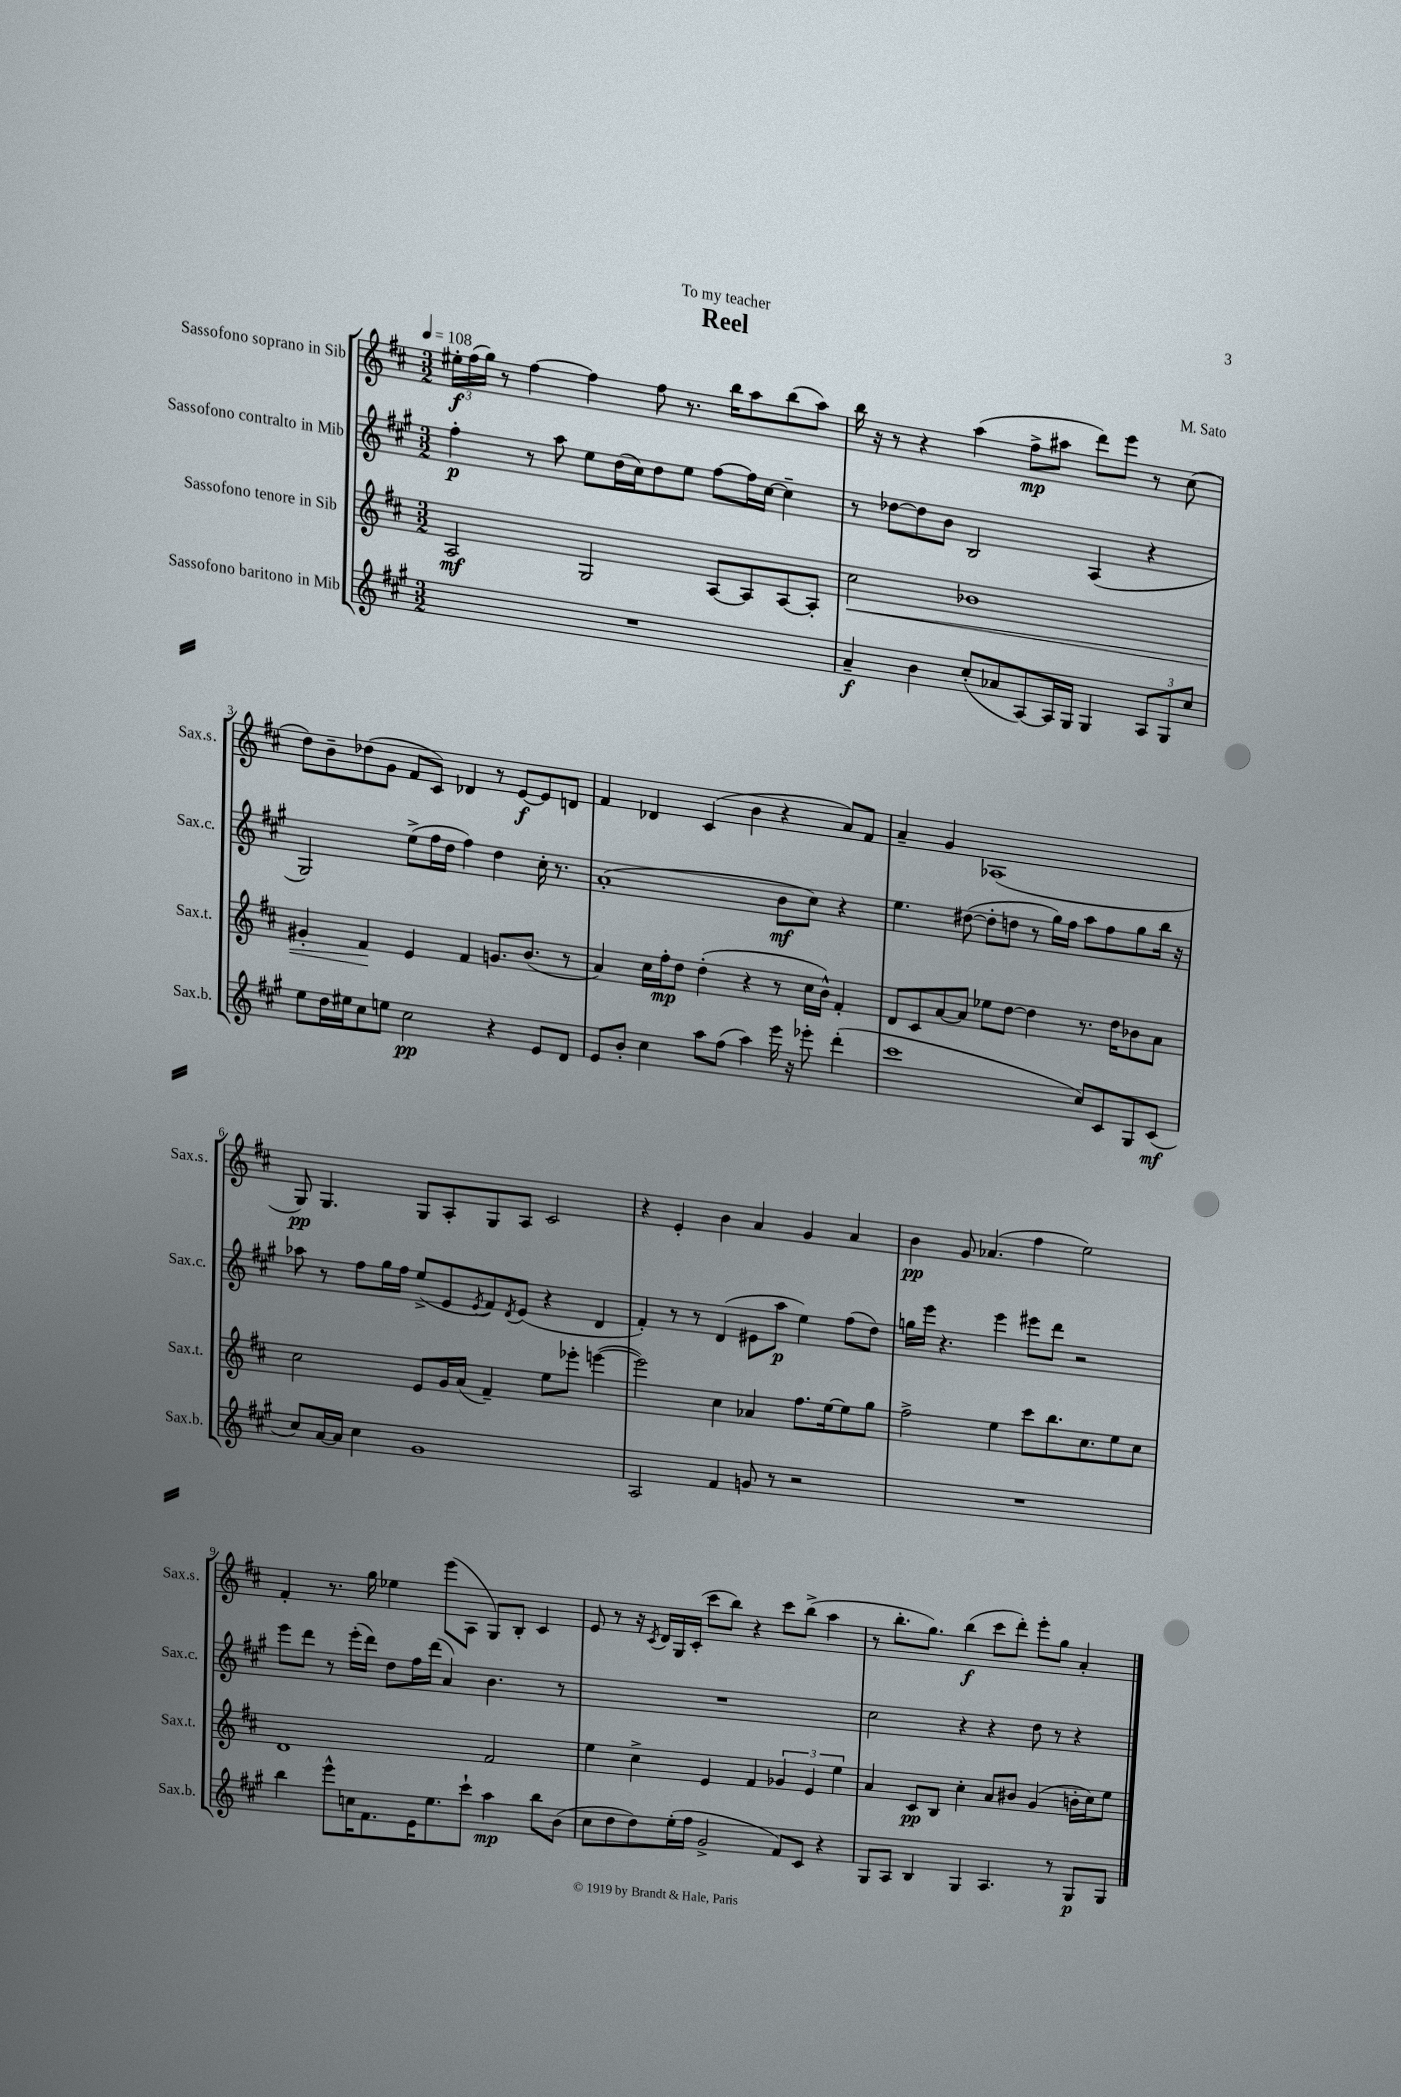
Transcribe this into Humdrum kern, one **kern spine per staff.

**kern	**kern	**kern	**kern
*staff4	*staff3	*staff2	*staff1
*clefG2	*clefG2	*clefG2	*clefG2
*k[f#c#g#]	*k[f#c#]	*k[f#c#g#]	*k[f#c#]
*M3/2	*M3/2	*M3/2	*M3/2
*MM108	*MM108	*MM108	*MM108
1.r	2A/	4ff#'\	24ee#'\LL
.	.	.	(24ff#\
.	.	.	24gg\JJ)
.	.	.	8r
.	.	8r	[4ff#\
.	.	8aa\	.
.	2G/	8ee\L	4ff#\]
.	.	(16dd\L	.
.	.	16cc#\J)	.
.	.	8dd\	8ff#\
.	.	8ee\J	8.r
.	[8A/L	[8ff#\L	.
.	.	.	16bb\LK
.	8A/]	16ff#\]L	8aa\
.	.	[16cc#\JJ	.
.	[8A/	4cc#~\]	(8bb\
.	8A'/]J	.	8aa\J)
=	=	=	=
4a~/	2cc#\	8r	16bb\
.	.	.	16r
.	.	[8dd-\L	8r
4b\	.	8dd-\]	4r
.	.	8b\J	.
(8cc#'/L	1b-	2B/	(4aa\
8a-/	.	.	.
[8A/)	.	.	8ff#^\L
16A/]L	.	.	8aa#\J
16G#/JJ	.	.	.
4G#/	.	(4A/	8ddd\L)
.	.	.	8eee\J
12A/L	.	4r	8r
12G#/	.	.	.
.	.	.	(8cc#\
12cc#/J	.	.	.
=	=	=	=
8ee\L	4g#'/	2G#/)	8dd\L)
16dd\L	.	.	8b~\
16ee#\J	.	.	.
8cc#\	4f#/	.	(8dd-\
8ee\J	.	.	8g\J
2cc#\	4e/	(8ee^\L	8f#/L
.	.	16ff#\L	8c#/J)
.	.	16dd\JJ	.
.	4f#/	4ff#\)	4d-/
4r	8.g/L	4dd\	8r
.	.	.	[8e/L
.	(8.b/J	.	.
8e/L	.	16cc#'\	8e/]
.	.	8.r	.
8d/J	8r	.	8d/J
=	=	=	=
8e/L	4a/)	(1a'	4f#/
8b'/J	.	.	.
4cc#\	16cc#\LL	.	4d-/
.	16ff#'\J	.	.
.	8dd\J	.	.
8aa\L	(4dd'\	.	(4c#/
(8ff#\J	.	.	.
4aa\)	4r	.	4b\
16eee\	8r	8b\L	4r
16r	.	.	.
8eee-'\	16cc#\LL	8cc#\J)	.
.	16b^^\JJ)	.	.
(4ddd'\	4f#'/	4r	8a/L)
.	.	.	8f#/J
=	=	=	=
1ccc#	8d/L	4.ee\	4a~/
.	8c#/	.	.
.	[8a/	.	4g/
.	8a/]J	([8dd#\	.
.	8ee-\L	8dd#'\]L	(1A-
.	[8dd\J	8dd\J	.
.	4dd\]	8r	.
.	.	16gg#\LL)	.
.	.	16ff#\JJ	.
8cc#/L)	8.r	8aa\L	.
8c#/	.	8ff#\	.
.	16dd\LK	.	.
8G#/	8b-\	8gg#\	.
(8c#/J	8a\J	16bb\Jk	.
.	.	16r	.
=	=	=	=
8cc#/L)	2cc#\	8aa-\	8G/)
[16a/L	.	8r	4.G/
16a/]JJ	.	.	.
4cc#\	.	8ff#\L	.
.	.	16gg#\L	.
.	.	16ff#\JJ	.
1g#	8e/L	(8ee^/L	8G/L
.	16g/L	8e/	8A'/
.	(16a/JJ	.	.
.	.	8qe/	.
.	4f#~/)	8f#/)	8G/
.	.	8qd/	.
.	.	(8e/J	8A/J
.	8ee\L	4r	2c#/
.	8eee-'\J	.	.
.	([4eee\	4d/	.
=	=	=	=
2A/	2eee\])	4f#'/)	4r
.	.	8r	4e'/
.	.	8r	.
4f#/	4cc#\	(4d/	4b\
8g/	4a-/	8e#\L	4a/
8r	.	8aa\J	.
2r	8.ff#\L	4ee\)	4g/
.	[16ee\k	.	.
.	8ee\]	(8ff#\L	4a/
.	8gg\J	8dd\J)	.
=	=	=	=
1.r	2ff#^\	16gg\LL	4b\
.	.	16eee\JJ	.
.	.	4.r	.
.	.	.	8g/
.	.	.	(4.a-/
.	4ee\	4eee\	.
.	8ccc#\L	8eee#\L	4ff#\
.	8.bb\	8ddd\J	.
.	.	2r	2ee\)
.	8.cc#\	.	.
.	8ee\	.	.
.	8cc#\J	.	.
=	=	=	=
4bb\	1d	8eee\L	4f#'/
.	.	8ddd\J	.
8eee^^\L	.	8r	8.r
16cc\K	.	(16eee'\LL	.
8.f#\	.	16ddd\JJ)	16gg\
.	.	8dd\L	4ee-\
16e\K	.	16ff#\L	.
8.ee\	.	(16ddd\JJ	.
.	.	4a/)	(8eee\L
8ccc#`\J	.	.	8A\J
4aa\	2f#/	4.b\	8G/L)
.	.	.	8B'/J
8bb\L	.	.	4c#/
(8b\J	.	8r	.
=	=	=	=
8cc#\L	4ee\	1.r	8e/
8dd\	.	.	8r
8dd\)	4cc#^\	.	16r
.	.	.	8qc#/
.	.	.	16d/LL
(16ee'\L	.	.	16G/
16ff#\JJ	.	.	(16c#'/JJ
2g#^/	4e/	.	8ccc#\L
.	.	.	8bb\J)
.	4f#/	.	4r
8f#/L)	6g-/	.	8ccc#\L
8c#/J	.	.	(8bb^\J
.	6e/	.	.
4r	.	.	4aa\
.	6ee\	.	.
=	=	=	=
8G#/L	4a/	2cc#\	8r
8A/J	.	.	8.bb'\L
4B/	8c#/L	.	.
.	.	.	8.gg\J)
.	8B/J	.	.
4G#/	4cc#'\	4r	(4bb\
4.A/	8a/L	4r	8ccc#\L
.	8b#/J	.	8ddd'\J)
.	(4g/	8dd\	8eee'\L
8r	.	8r	8gg\J
8G#/L	16b'\LL	4r	4a'/
.	16cc#\J)	.	.
8G#/J	8ee\J	.	.
==	==	==	==
*-	*-	*-	*-
